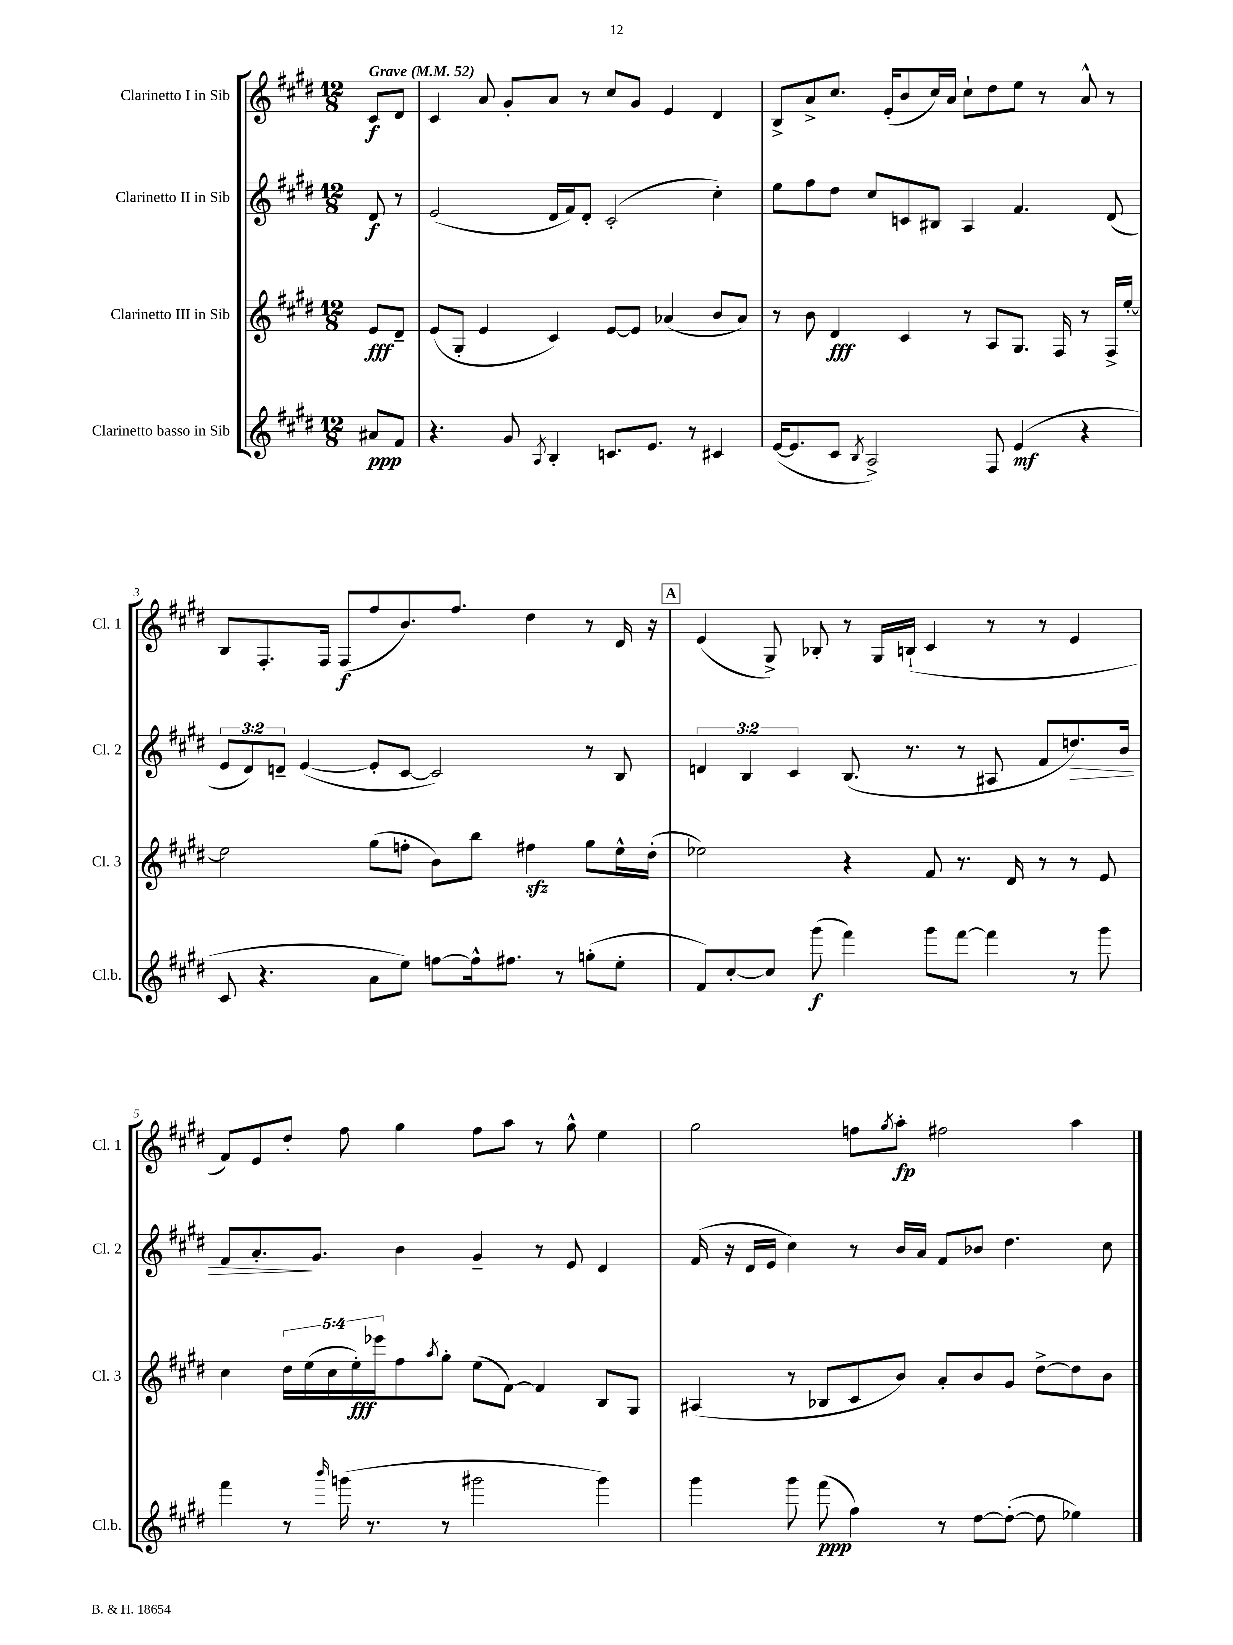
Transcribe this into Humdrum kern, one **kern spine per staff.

**kern	**kern	**kern	**kern
*staff4	*staff3	*staff2	*staff1
*clefG2	*clefG2	*clefG2	*clefG2
*k[f#c#g#d#]	*k[f#c#g#d#]	*k[f#c#g#d#]	*k[f#c#g#d#]
*M12/8	*M12/8	*M12/8	*M12/8
*MM52	*MM52	*MM52	*MM52
8a#	8e	8d#	8c#
8f#	8d#~	8r	8d#
=	=	=	=
4.r	(8e	(2e	4c#
.	8G#'	.	.
.	4e	.	8a
8g#	.	.	8g#'
8qA	.	.	.
4B'	4c#)	16d#	8a
.	.	16f#)	.
.	.	8d#'	8r
8.c	[8e	(2c#'	8cc#
.	8e]	.	8g#
8.e	.	.	.
.	(4a-	.	4e
8r	.	.	.
4c#	8b	4cc#')	4d#
.	8a-)	.	.
=	=	=	=
([16e	8r	8ee	8B^
8.e]	.	.	.
.	8b	8ff#	8a^
8c#	4d#	8dd#	8.cc#
8qB	.	.	.
2A^)	.	8cc#	.
.	.	.	(16e'
.	4c#	8c	8b
.	.	8B#	16cc#)
.	.	.	16a
.	8r	4A	8cc#`
8F#	8A	.	8dd#
(4e	8.G#	4.f#	8ee
.	.	.	8r
.	16F#	.	.
4r	8r	.	8a^^
.	16F#^	(8d#	8r
.	[16ee'	.	.
=	=	=	=
8c#	2ee]	12e	8B
.	.	12d#)	.
4.r	.	.	8.F#'
.	.	12d~	.
.	.	([4e	.
.	.	.	16F#
.	.	.	(8F#
8a	(8gg#	8e']	8ff#
8ee)	8ff'	[8c#	8.b)
[8ff	8b)	2c#])	.
.	.	.	8.ff#
16ff^^]	8bb	.	.
8.ff#	.	.	.
.	4ff#	.	4dd#
8r	.	.	.
(8gg'	8gg#	8r	8r
8ee'	16ee^^	8B	16d#
.	(16dd#'	.	16r
=	=	=	=
8f#)	2ee-)	6d	(4e
[8cc#'	.	.	.
.	.	6B	.
8cc#]	.	.	8G#^)
.	.	6c#	.
(8ggg#	.	.	8B-'
4fff#)	4r	(8.B	8r
.	.	.	16G#
.	.	8.r	(16B`
8ggg#	8f#	.	4c#
[8fff#	8.r	8r	.
4fff#]	.	8A#	8r
.	16d#	.	.
.	8r	8f#	8r
8r	8r	8.dd)	4e
8ggg#	8e	.	.
.	.	16b	.
=	=	=	=
4fff#	4cc#	8f#	8f#)
.	.	8.a'	8e
8r	20dd#	.	8dd#'
.	(20ee	.	.
.	.	8.g#	.
.	20cc#	.	.
16qqbbb	.	.	.
(16ggg	.	.	8ff#
.	20ee')	.	.
8.r	.	.	.
.	20eee-	.	.
.	8ff#	4b	4gg#
.	8qaa	.	.
8r	8gg#'	.	.
2ggg#	(8ee	4g#~	8ff#
.	[8f#)	.	8aa
.	4f#]	8r	8r
.	.	8e	8gg#^^
4ggg#)	8B	4d#	4ee
.	8G#	.	.
=	=	=	=
4ggg#	(4A#	(16f#	2gg#
.	.	16r	.
.	.	16d#	.
.	.	16e	.
8ggg#	8r	4cc#)	.
(8fff#	8B-	.	.
4ff#)	8c#	8r	8ff
.	.	.	8qgg#
.	8b)	16b	8aa'
.	.	16a	.
8r	8a'	8f#	2ff#
[8dd#	8b	8b-	.
(8dd#'_	8g#	4.dd#	.
8dd#]	[8dd#^	.	.
4ee-)	8dd#]	.	4aa
.	8b	8cc#	.
==	==	==	==
*-	*-	*-	*-
